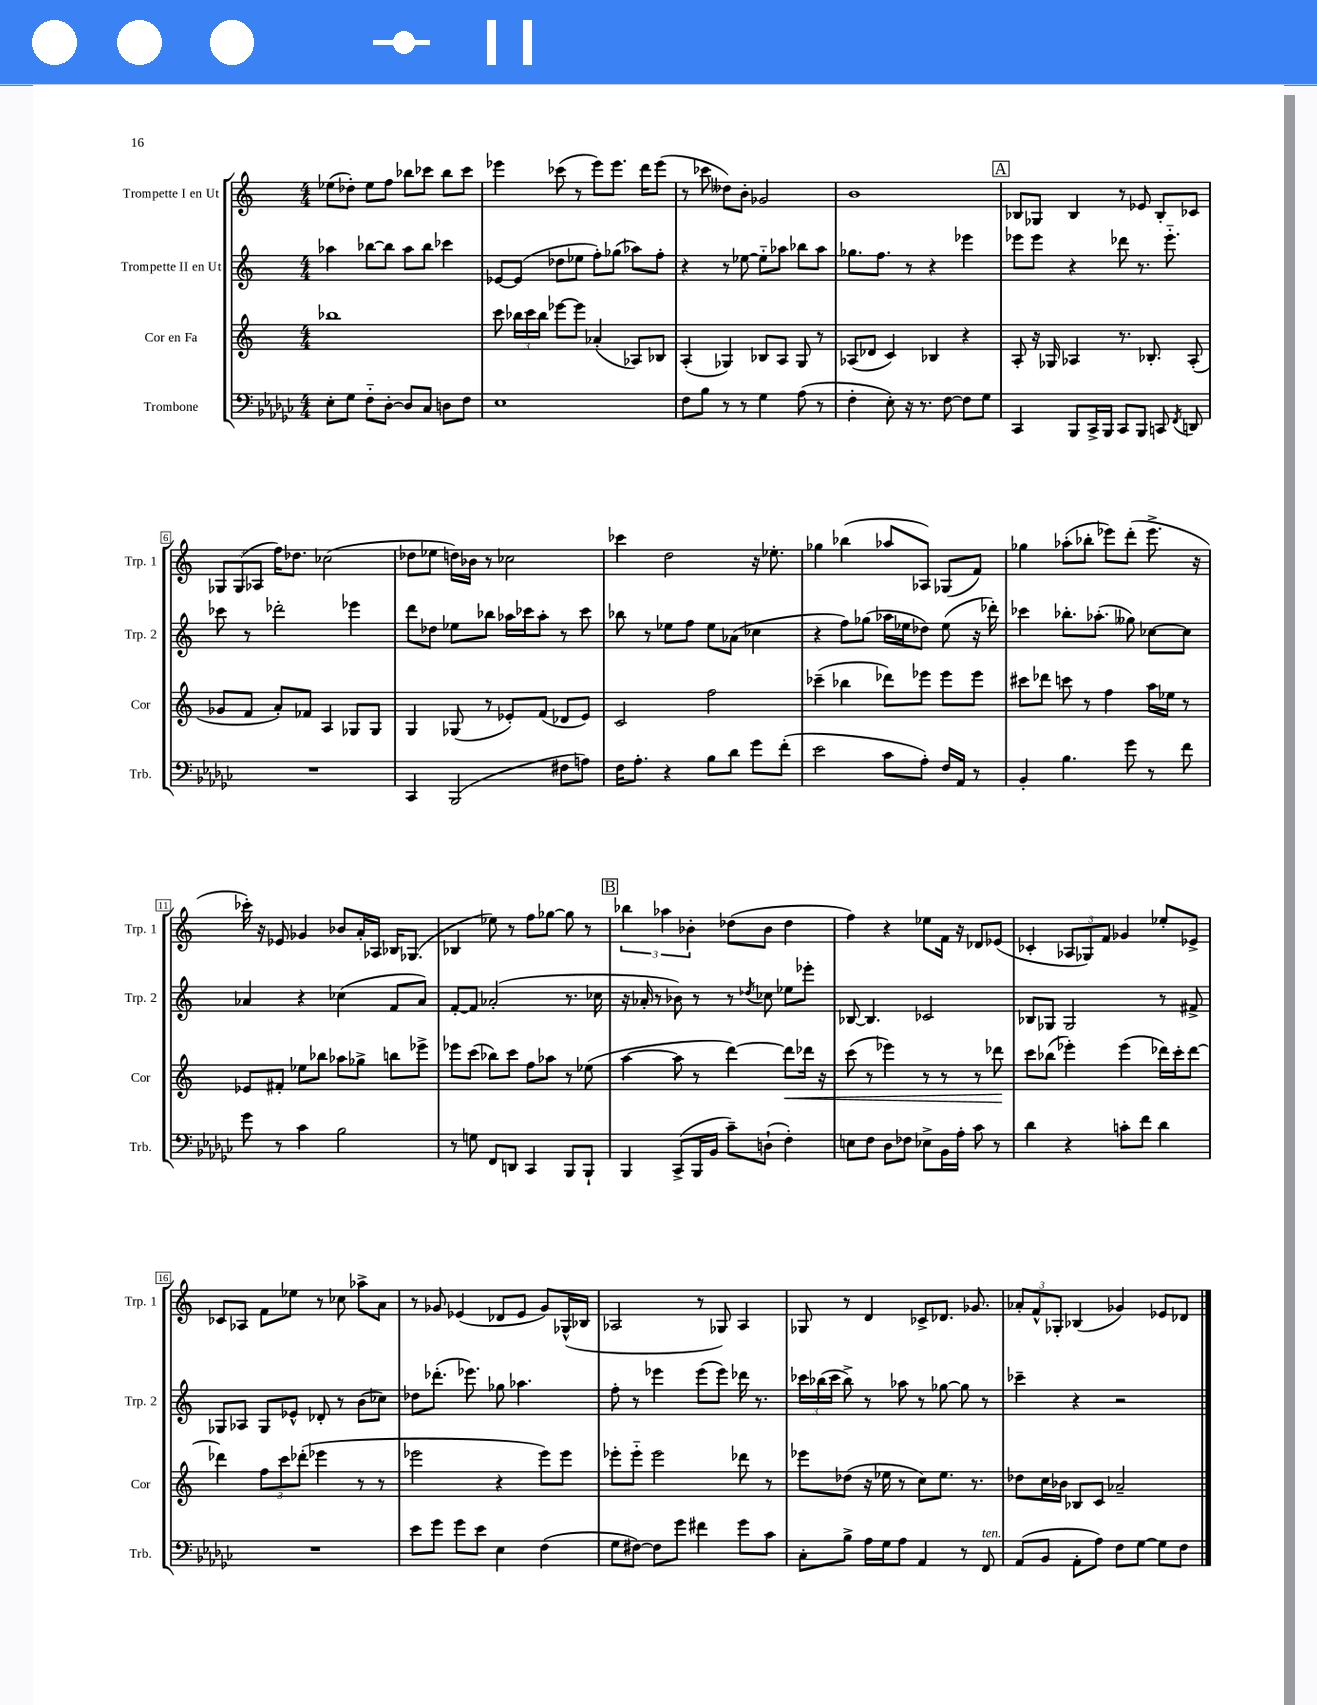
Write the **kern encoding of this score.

**kern	**kern	**kern	**kern
*staff4	*staff3	*staff2	*staff1
*clefF4	*clefG2	*clefG2	*clefG2
*k[b-e-a-d-g-c-]	*k[]	*k[]	*k[]
*M4/4	*M4/4	*M4/4	*M4/4
8E-'	1bb-	4aa-	(8ee-
8G-	.	.	8dd-')
8F'~	.	[8bb-	8ee-
[8D-'	.	8bb-]	8ff
8D-]	.	8aa-	8bb-
8C-	.	8bb-	8ccc-
8D	.	4ccc-	8bb-
8F	.	.	8ccc-
=	=	=	=
1E-	8ccc	[8e-	4eee-
.	24bb-	(8e-]	.
.	24ccc	.	.
.	24bb-	.	.
.	[8eee-	8dd-	(8ccc-
.	8eee-]	8ee-	8r
.	(4a-'	8ff')	8eee-)
.	.	(8gg-	8.eee-
.	8A-)	8aa-)	.
.	.	.	16ddd
.	8B-	8ff'	(8eee-
=	=	=	=
8F	(4A'	4r	8r
8B-	.	.	8ccc-
8r	4G-)	8r	8dd--)
8r	.	[8ee-	8b'
4G-	8B-	8ee-'~]	2g-
.	8A	8aa-	.
(8A-	8G-	8bb-	.
8r	8r	8aa-	.
=	=	=	=
4F'	(8A-	8.gg-	1b
.	8d-	.	.
.	.	8.ff	.
8E-')	4c)	.	.
16r	.	8r	.
8.r	.	.	.
.	4B-	4r	.
[8F	.	.	.
8F]	4r	4eee-	.
8G-	.	.	.
=	=	=	=
4CC-	8A'	8eee-	8B-
.	16r	8eee-	8G-
.	16G-	.	.
8BBB-	4A-	4r	4B-
16CC-^	.	.	.
16BBB-	.	.	.
8CC-	8.r	8ddd-	8r
8BBB-	.	8.r	8e-
.	8.B-'	.	.
8CC	.	.	8B-'
.	.	8.eee-'~	.
8qFF	.	.	.
8DD	(8A-'	.	8c-
=	=	=	=
1r	8g-	8ccc-	12G-
.	.	.	(12G-
.	8f	8r	.
.	.	.	12A-
.	8a')	2ddd-'	16ff)
.	.	.	8.dd-
.	8f-	.	.
.	4A	.	(2cc-
.	8G-	4eee-	.
.	8G-	.	.
=	=	=	=
4CC-	4G	8ddd	8dd-
.	.	8dd-	8ee-
(2BBB-	(8G-	8ee-	16dd)
.	.	.	16b-
.	8r	8bb-	8r
.	8e-')	16aa-	2cc-
.	.	16ccc-	.
.	(8f	8aa-'	.
8F#	8d-	8r	.
8A)	8e-)	8ccc-	.
=	=	=	=
16F	2c	8bb-	4ccc-
8.A-'	.	.	.
.	.	8r	.
4r	.	8ee-	2dd
.	.	8ff	.
8B-	2ff	8ee-	.
8d-	.	(8a-	.
8g-	.	4cc-	16r
.	.	.	8.ee-'
(8f'	.	.	.
=	=	=	=
2e-	(4ccc-~	4r	4gg-
.	4bb-	8ff)	(4bb-
.	.	(8gg-	.
8c-	8ddd-)	16aa-	8aa-
.	.	16ee-	.
8A-')	8eee-	8dd-)	8A-)
16F	8eee-	(8ee-	(8G-
16AA-	.	.	.
8r	8eee-	16r	8f)
.	.	16ddd-')	.
=	=	=	=
4BB-'	8ccc#	4ccc-	4gg-
.	8ddd-	.	.
4.B-	8ccc	8.bb-'	(8aa-'
.	8r	.	8bb-'
.	.	(8.aa-'	.
.	4ff	.	8eee-)
8g-	.	8gg--)	(8ddd'
8r	16aa	[8cc-	8.eee-^
.	16ee-	.	.
8f	8r	8cc-]	.
.	.	.	16r
=	=	=	=
8g-	8e-	4a-	16ccc-')
.	.	.	16r
8r	8f#'	.	8e-
4c-	8ee-	4r	4g-
.	8bb-	.	.
2B-	8aa-	(4cc-	8b-
.	8gg-^	.	16a'
.	.	.	16A-
.	8bb	8f	16B-
.	.	.	(8.G-
.	8eee-^	8a-)	.
=	=	=	=
8r	8eee-	[8f'	4B-
8G	(8ccc	8f]	.
8FF	8bb-)	(2a-'	8ee-)
8DD	8ccc	.	8r
4CC-	8ff	.	8ff
.	8aa-	.	[8gg-
8BBB-	8r	8.r	8gg-]
8BBB-`	(8ee-	.	8r
.	.	16cc-	.
=	=	=	=
4BBB-	[4aa	16r	6bb-
.	.	16a-'	.
.	.	8r	.
.	.	.	6aa-
(8CC-^	8aa]	8b-)	.
.	.	.	6b-'
16BBB-	8r	8r	.
16BB-	.	.	.
8c-~)	[4ddd)	8r	(8dd-
.	.	8qdd-	.
(8D`	.	8cc-	8b-
4F')	8ddd]	8ee-	4dd-
.	16ddd-	8eee-'	.
.	16r	.	.
=	=	=	=
8E	(8ccc	[8B-	4ff)
8F	8r	4.B-]	.
8D-	4eee-)	.	4r
8F-	.	.	.
8E-^	8r	2c-	8ee-
16BB-	8r	.	16f
16A-'	.	.	16r
8c-	8r	.	8d-
8r	8ddd-	.	(8e-
=	=	=	=
4d-	8ccc	8B-	4c-'
.	(8bb-	8G-	.
4r	4eee-')	2G-	12A-
.	.	.	12G-)
.	.	.	12f
8c'	(4eee-	.	4g-
8f	.	.	.
4d-	16ddd-)	8r	8ee-'
.	16ccc'	.	.
.	[8ddd-	8f#^	8e-^
=	=	=	=
1r	4ddd-]	8G-	8c-
.	.	8A-	8A-
.	12ff	8G-	8f
.	12ccc	.	.
.	.	8e-^^	8ee-
.	(12ddd-'	.	.
.	4eee-	8d-'	8r
.	.	8r	8cc-
.	8r	(8b	8aa-^
.	8r	8cc-)	8a
=	=	=	=
8e-	2eee-	8dd-	8r
8g-	.	(8.ddd-'	8g-
8g-	.	.	(4e-
.	.	8.eee-)	.
8e-	.	.	.
4E-	4r	8gg-	8d-
.	.	4.aa-	8e-
(4F	8eee-)	.	8g-)
.	8eee-	.	(16G-^^
.	.	.	16B-
=	=	=	=
8G-	8eee-'	8ff'	2A-
[8F#)	8eee-'~	8r	.
8F#]	2eee-	4eee-	.
8g-	.	.	.
4f#	.	(8eee-	8r
.	.	8eee-)	8G-)
8g-	8ddd-	16ddd-	4A-
.	.	8.r	.
8c-	8r	.	.
=	=	=	=
8C-'	8eee-	24ccc-	8G-
.	.	(24bb-	.
.	.	24ccc-	.
8B-^	(8dd-	8bb-^)	8r
16A-	16r	8r	4d
16G-	16ee-	.	.
8A-	8r	8aa-	.
4AA-	8cc)	8r	8c-^
.	8.ee-	[8gg-	8.d-
8r	.	8gg-]	.
.	8.r	.	8.g-
8FF	.	8r	.
=	=	=	=
(8AA-	8dd-	4ccc-~	12a-'
.	.	.	12f^^
8BB-	16cc	.	.
.	.	.	12G-'
.	16b-	.	.
8AA-'	8B-	4r	(4B-
8A-)	8c	.	.
8F	2a-~	2r	4g-)
[8G-	.	.	.
8G-]	.	.	8e-
8F	.	.	8d-
==	==	==	==
*-	*-	*-	*-
